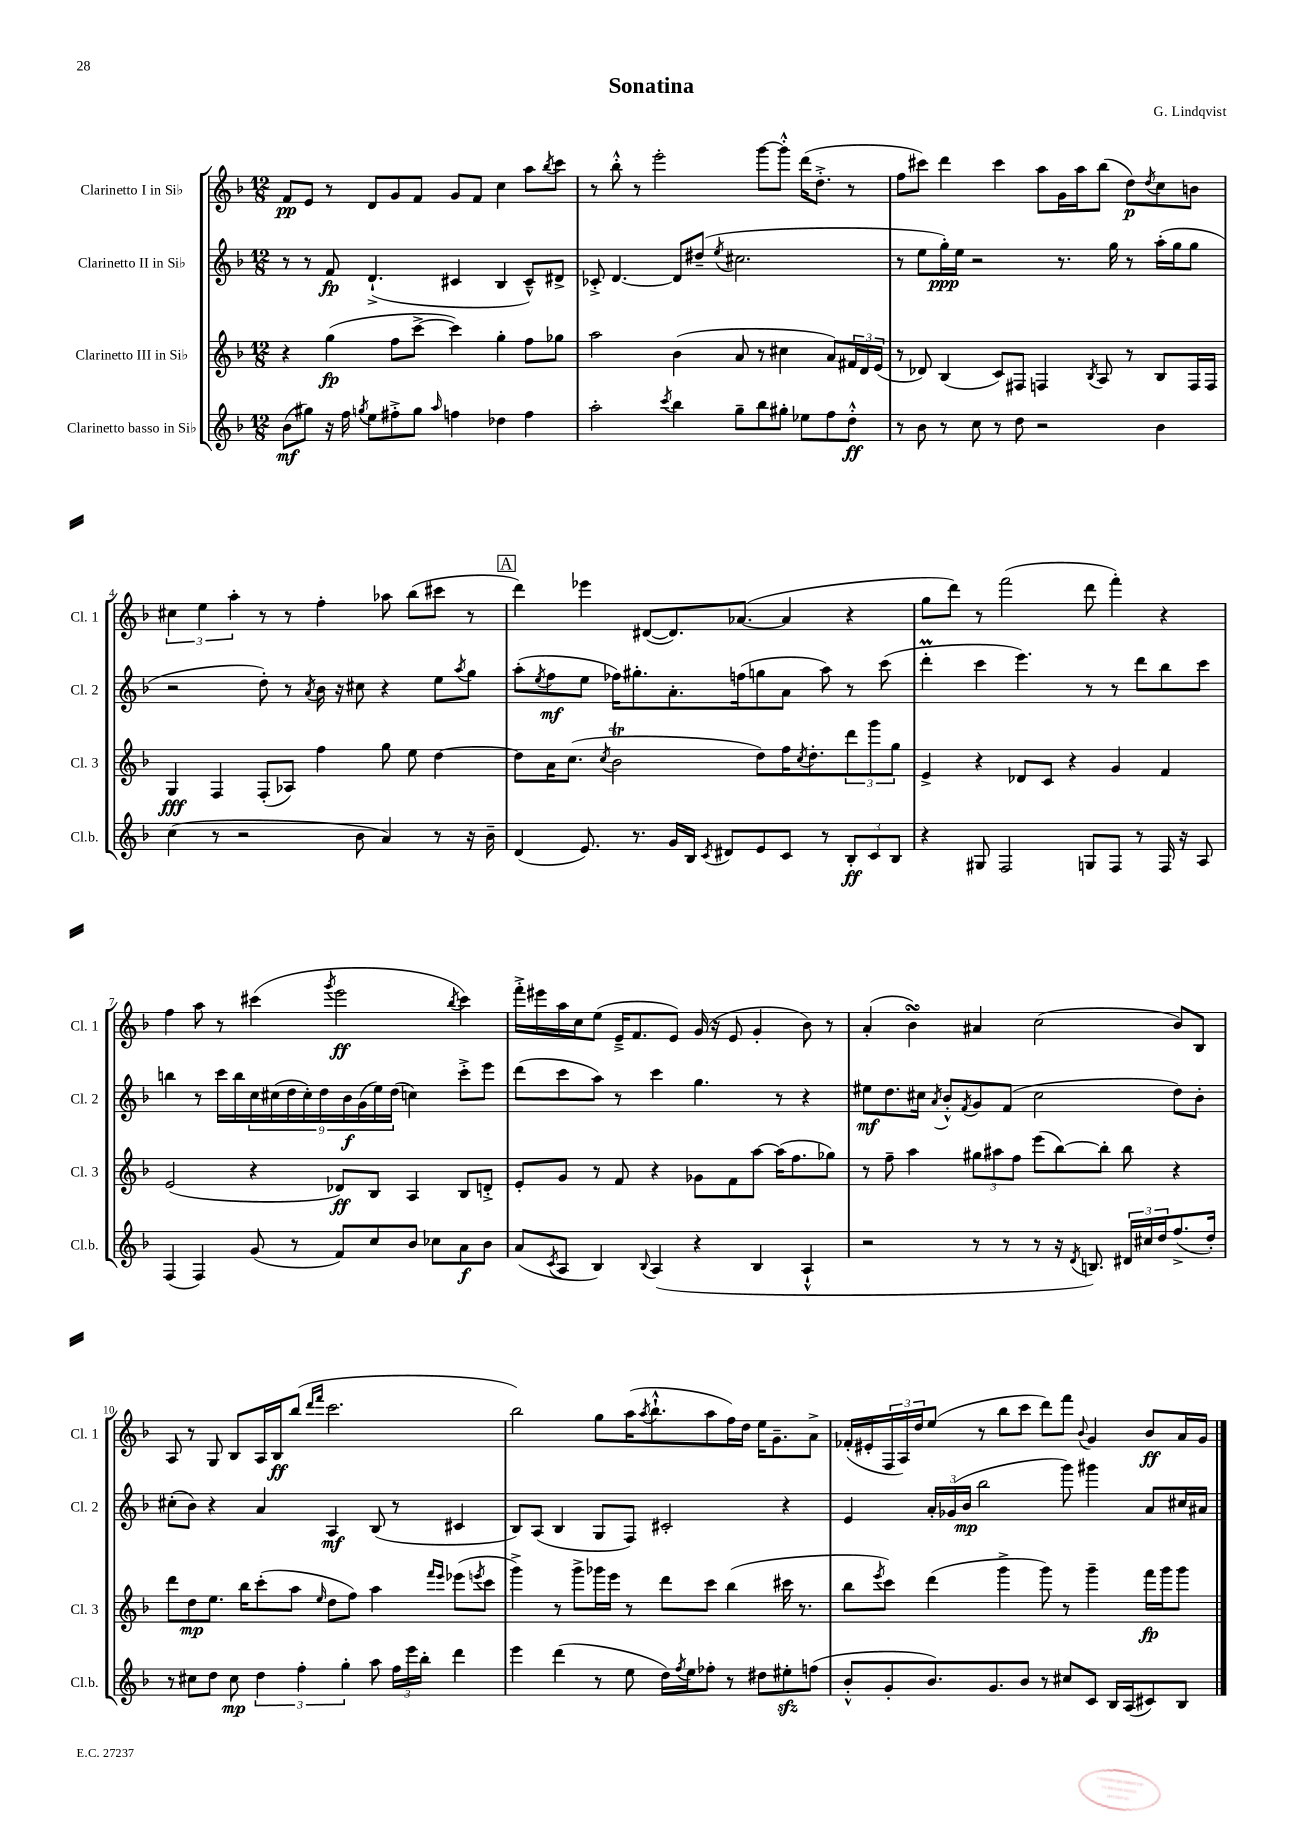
\header { title = "Sonatina" composer = "G. Lindqvist" }
<<
\new StaffGroup <<
\new Staff = "s0" \with { instrumentName = "Clarinetto I in Sib" shortInstrumentName = "Cl. 1" } {
    \clef treble \key f \major \numericTimeSignature \time 12/8
    f'8\pp e'8 r8 d'8 g'8 f'8 g'8 f'8 c''4 a''8 \acciaccatura { bes''8 } c'''8 |
    r8 bes''8-.-^ r8 e'''2-. g'''8~ g'''8-.-^ d'''16( d''8.-.-> r8 |
    f''8 cis'''8) d'''4 cis'''4 a''8 g'16 a''16 bes''8( d''8\p) \acciaccatura { d''8 } c''8 b'8 |
    \tuplet 3/2 { cis''4 e''4 a''4-. } r8 r8 f''4-. aes''8 bes''8( cis'''8 r8 |
    \mark \markup { \box "A" } d'''4) ees'''4 dis'8~( dis'8.) aes'8.~( aes'4 r4 |
    g''8 d'''8) r8 f'''2( d'''8 f'''4-.) r4 |
    f''4 a''8 r8 cis'''4( \acciaccatura { g'''8 } e'''2\ff \acciaccatura { bes''8 } cis'''4) |
    f'''16-.-> eis'''16 a''16 c''16 e''8( e'16---> f'8. e'8) g'16( r16 e'8 g'4-. bes'8) r8 |
    a'4-.( bes'4\turn) ais'4 c''2( bes'8) bes8 |
    a8 r8 g8 bes8 a16 bes16\ff bes''8( \grace { d'''16 f'''16 } c'''2. |
    bes''2) g''8 a''16( \acciaccatura { a''8 } bes''8.-!-^ a''8 f''16) d''16 e''16 g'8.-- a'8-> |
    fes'16-.( eis'16-. \tuplet 3/2 { f16 a16) d''16 } e''8( r8 bes''8 c'''8 d'''8) f'''8 \appoggiatura { bes'8 } g'4 bes'8\ff a'16 g'16 \bar "|." |
}
\new Staff = "s1" \with { instrumentName = "Clarinetto II in Sib" shortInstrumentName = "Cl. 2" } {
    \clef treble \key f \major \numericTimeSignature \time 12/8
    r8 r8 f'8\fp d'4.-!->( cis'4 bes4 cis'8---^) dis'8-> |
    ces'8-.-> d'4.~ d'8 dis''8--( \acciaccatura { e''8 } cis''2. |
    r8 e''8 g''16-.\ppp) e''16 r2 r8. g''16 r8 a''16-.( g''16 g''8 |
    r2 d''8-.) r8 \acciaccatura { a'8 } bes'16 r16 cis''8 r4 e''8 \acciaccatura { a''8 } g''8 |
    \mark \markup { \box "A" } a''8-.( \acciaccatura { e''8 } f''8\mf e''8 fes''16) gis''8.-. a'8.-. f''16( g''8 a'8 a''8) r8 c'''8( |
    d'''4-.\prall c'''4 e'''4.) r8 r8 d'''8 bes''8 c'''8 |
    b''4 r8 c'''16 b''16 \tuplet 9/8 { c''16 cis''16( d''16 cis''16-.) d''16 bes'16\f g'16( e''16) d''16( } c''4) c'''8-.-> e'''8 |
    d'''8( c'''8 a''8) r8 c'''4 g''4. r8 r4 |
    eis''8\mf d''8. cis''16 \acciaccatura { a'8 } bes'8-.-^ \acciaccatura { f'8 } g'8 f'8( cis''2 d''8) bes'8-. |
    cis''8-.( bes'8) r4 a'4 a4\mf bes8( r8 cis'4 |
    bes8) a8( bes4 g8 f8) cis'2-. r4 |
    e'4 \tuplet 3/2 { a'16-. ges'16( bes'16\mp } bes''2 g'''8) gis'''4 a'8 cis''16 ais'16 \bar "|." |
}
\new Staff = "s2" \with { instrumentName = "Clarinetto III in Sib" shortInstrumentName = "Cl. 3" } {
    \clef treble \key f \major \numericTimeSignature \time 12/8
    r4 g''4\fp( f''8 c'''8~-> c'''4) g''4-. f''8 ges''8 |
    a''2 bes'4( a'8 r8 cis''4 a'8) \tuplet 3/2 { fis'16 d'16 e'16( } |
    r8 des'8) bes4( c'8) fis8 f4 \acciaccatura { bes8 } a8 r8 bes8 f16 f16 |
    g4\fff f4 f8-.( aes8) f''4 g''8 e''8 d''4~ |
    \mark \markup { \box "A" } d''8 a'16 c''8.( \acciaccatura { c''8 } bes'2\trill d''8) f''16 \acciaccatura { c''8 } d''8.-. \tuplet 3/2 { d'''8 g'''8 g''8 } |
    e'4-> r4 des'8 c'8 r4 g'4 f'4 |
    e'2( r4 des'8\ff) bes8 a4 bes8 d'8-.-> |
    e'8-. g'8 r8 f'8 r4 ges'8 f'8 a''8~ a''16( f''8. ges''8) |
    r8 f''8-- a''4 \tuplet 3/2 { gis''8 ais''8 f''8 } e'''8( bes''8~) bes''8-. bes''8 r4 |
    d'''8 d''8\mp e''8. bes''16 c'''8-.( a''8 \grace { e''16 } d''8 f''8) a''4 \grace { f'''16 e'''16 } ees'''8( \acciaccatura { e'''8 } c'''8 |
    g'''4->) r8 g'''8-> ges'''16 e'''16 r8 d'''8 c'''8 bes''4( cis'''16 r8. |
    bes''8 \acciaccatura { e'''8 } c'''8) d'''4( g'''4-> g'''8) r8 g'''4-- f'''16\fp g'''16 g'''8 \bar "|." |
}
\new Staff = "s3" \with { instrumentName = "Clarinetto basso in Sib" shortInstrumentName = "Cl.b." } {
    \clef treble \key f \major \numericTimeSignature \time 12/8
    bes'8\mf( gis''8) r16 f''16 \acciaccatura { g''8 } e''8 fis''8-.-> g''8 \grace { a''16 } f''4 des''4 f''4 |
    a''2-. \acciaccatura { c'''8 } bes''4 g''8-- bes''8 gis''8-. ees''8 f''8 d''8-.-^\ff |
    r8 bes'8 r8 c''8 r8 d''8 r2 bes'4 |
    c''4( r8 r2 bes'8 a'4) r8 r16 bes'16-- |
    \mark \markup { \box "A" } d'4( e'8.) r8. g'16 bes16 \acciaccatura { c'8 } dis'8 e'8 c'8 r8 \tuplet 3/2 { bes8-.\ff c'8 bes8 } |
    r4 gis8 f2 g8 f8 r8 f16 r16 a8 |
    f4( f4) g'8( r8 f'8) c''8 bes'8 ces''8 a'8\f bes'8 |
    a'8( \acciaccatura { c'8 } a8 bes4) \appoggiatura { bes8 } a4( r4 bes4 a4-!-^ |
    r2 r8 r8 r8 r16 \acciaccatura { d'8 } b8.) \tuplet 3/2 { dis'16 cis''16 d''16 } f''8.->( d''16-.) |
    r8 cis''8 d''8 cis''8\mp \tuplet 3/2 { d''4 f''4-. g''4-. } a''8 \tuplet 3/2 { f''16 e'''16 bes''16-. } d'''4 |
    e'''4 d'''4( r8 e''8 d''16) \acciaccatura { f''8 } e''16 fes''8-. r8 dis''8 eis''8-.\sfz f''8( |
    bes'8-.-^ g'8-. bes'8.) g'8. bes'8 r8 cis''8 c'8 bes16 a16( cis'8) bes8 \bar "|." |
}
>>
>>
